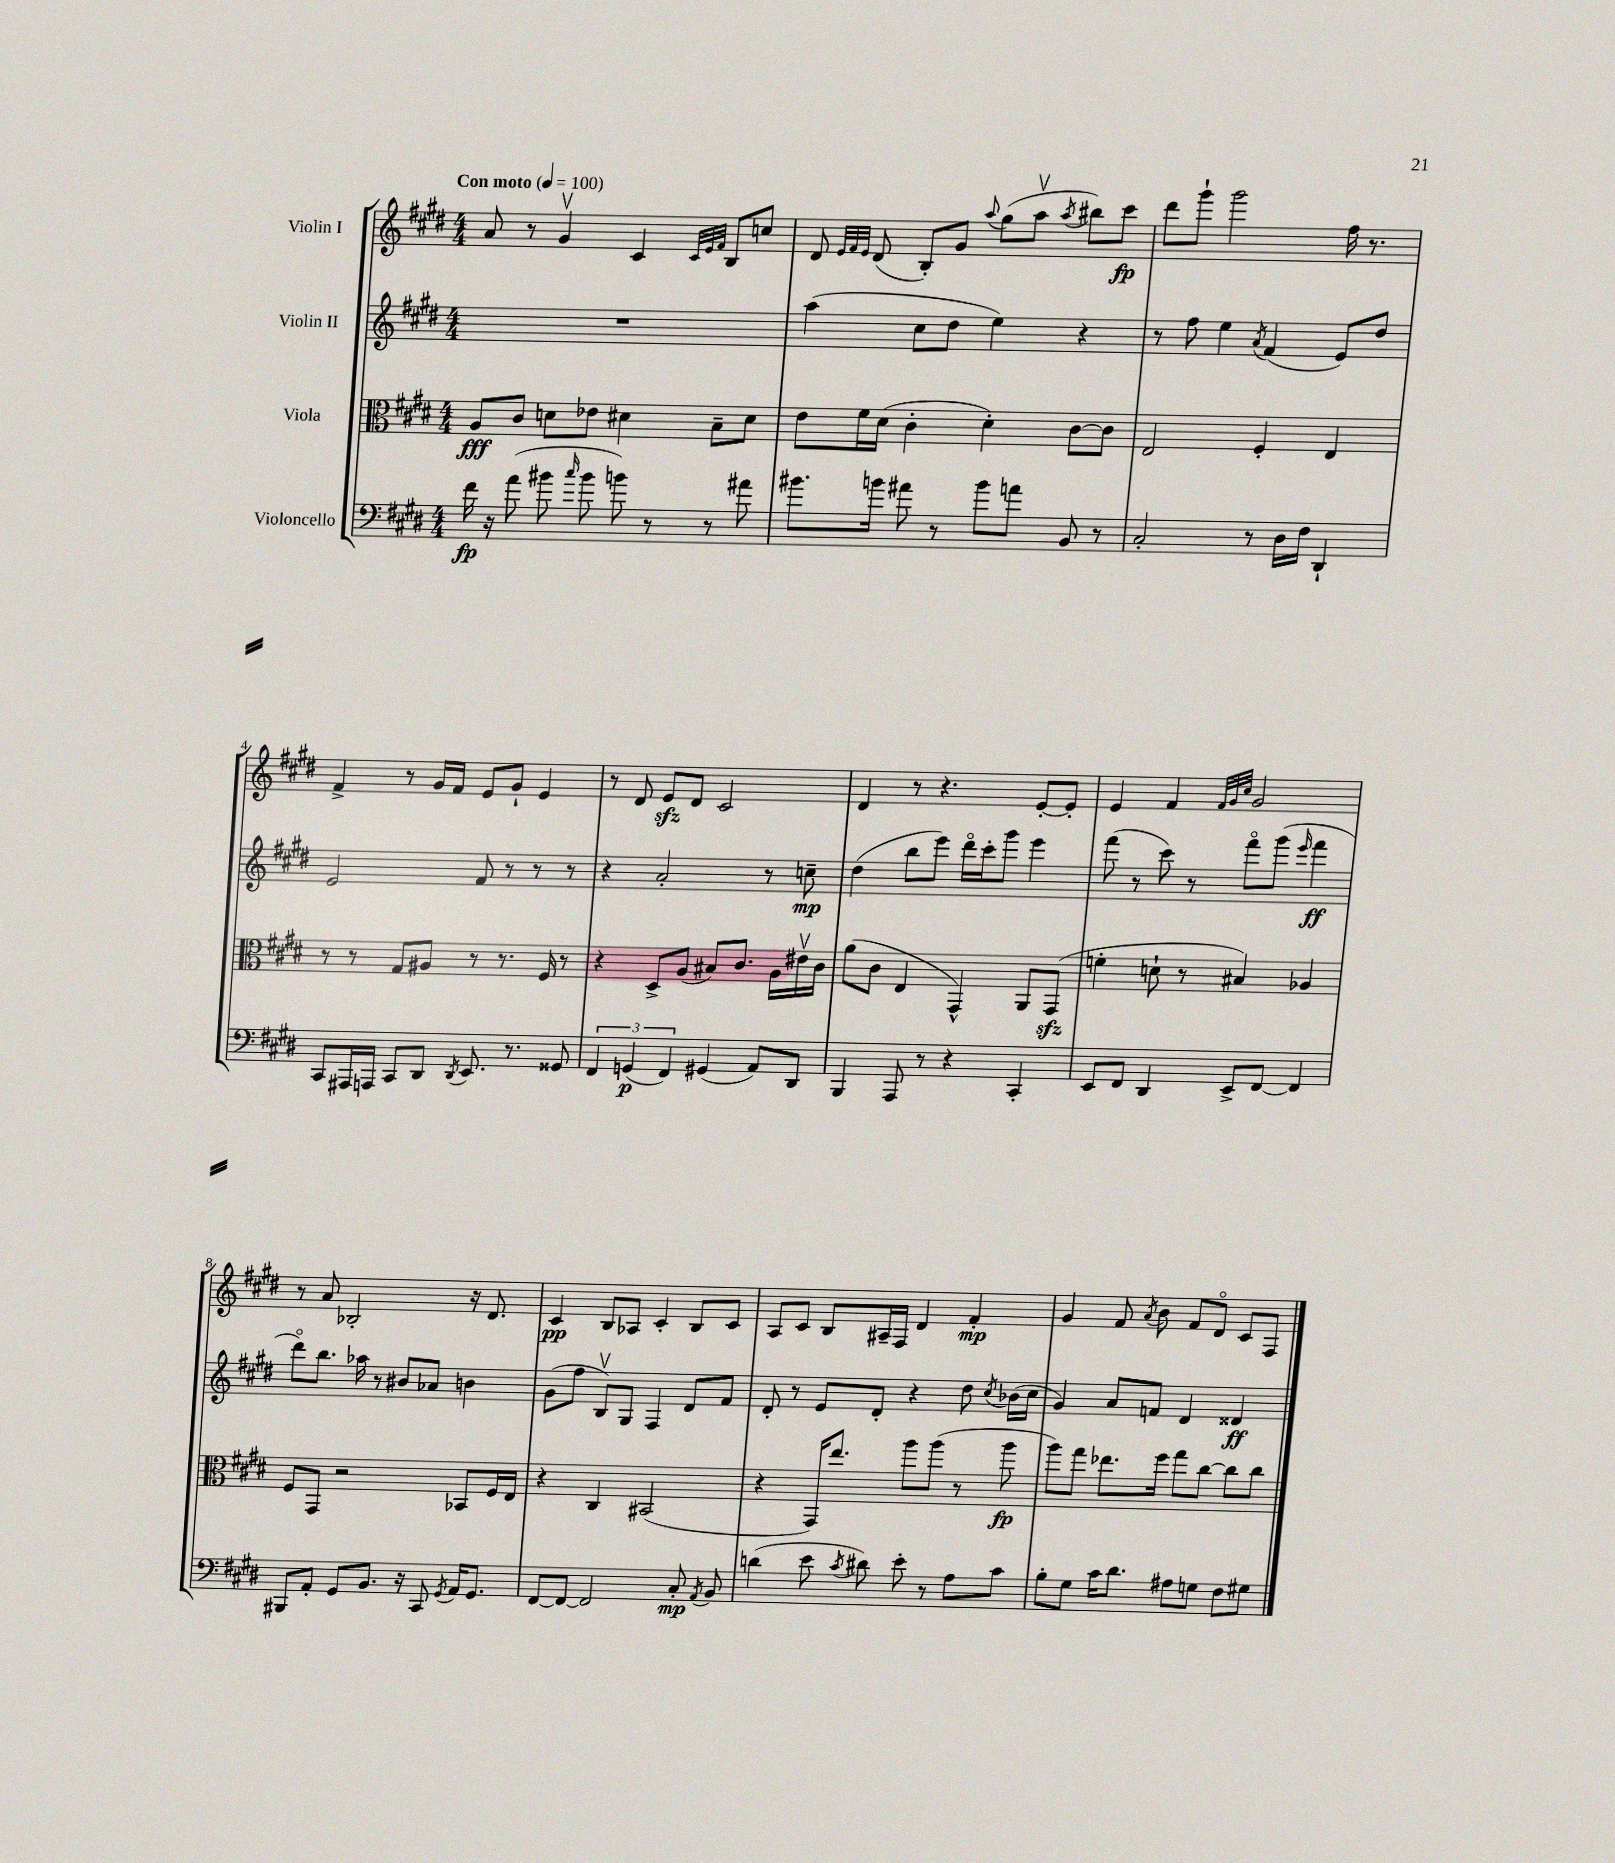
<<
\new StaffGroup <<
\new Staff = "s0" \with { instrumentName = "Violin I" } {
    \clef treble \key e \major \numericTimeSignature \time 4/4 \tempo "Con moto" 4 = 100
    \autoBeamOff a'8 r8 gis'4\upbow cis'4 \grace { cis'32[ e'32 fis'32] } b8[ c''8] |
    dis'8 \grace { e'32[ fis'32 e'32] } dis'8( b8[-.) gis'8] \appoggiatura { a''8 } gis''8[( a''8]\upbow \acciaccatura { a''8 } bis''8[) cis'''8]\fp |
    dis'''8[ gis'''8]-! gis'''2 fis''16 r8. |
    fis'4-> r8 gis'16[ fis'16] e'8[ gis'8]-! e'4 |
    r8 dis'8 e'8[\sfz dis'8] cis'2 |
    dis'4 r8 r4. e'8[~-. e'8]-. |
    e'4 fis'4 \grace { fis'32[ gis'32 cis''32] } gis'2 |
    r8 a'8 bes2-. r16 dis'8. |
    cis'4\pp b8[ aes8] cis'4-. b8[ cis'8] |
    a8[ cis'8] b8[ ais16-- fis16] dis'4 fis'4-.\mp |
    gis'4 fis'8 \acciaccatura { a'8 } b'8 fis'8[ dis'8]\flageolet cis'8[ fis8] \bar "|." |
}
\new Staff = "s1" \with { instrumentName = "Violin II" } {
    \clef treble \key e \major \numericTimeSignature \time 4/4
    \autoBeamOff R1 |
    a''4( cis''8[ dis''8] e''4) r4 |
    r8 fis''8 e''4 \acciaccatura { a'8 } fis'4( e'8[) dis''8] |
    e'2 fis'8 r8 r8 r8 |
    r4 a'2-. r8 c''8--\mp |
    dis''4( b''8[ e'''8]) dis'''16[\flageolet cis'''16-. gis'''8] e'''4 |
    fis'''8( r8 cis'''8) r8 fis'''8[\flageolet gis'''8]( \grace { e'''16 } fis'''4\ff |
    dis'''8[\flageolet) b''8.] aes''16 r8 bis'8[ aes'8] b'4 |
    gis'8[( fis''8] b8[\upbow) gis8] fis4 dis'8[ fis'8] |
    dis'8-. r8 e'8[ dis'8]-. r4 dis''8 \acciaccatura { cis''8 } bes'16[( cis''16] |
    gis'4) a'8[ f'8] dis'4 disis'4\ff \bar "|." |
}
\new Staff = "s2" \with { instrumentName = "Viola" } {
    \clef alto \key e \major \numericTimeSignature \time 4/4
    \autoBeamOff a8[\fff cis'8] d'8[ ees'8] dis'4 b8[-- dis'8] |
    e'8[ fis'16 dis'16]( cis'4-. dis'4-.) cis'8[~ cis'8] |
    e2 fis4-. e4 |
    r8 r8 gis8[ ais8] r8 r8. fis16 r8 |
    r4 dis8[-> a8]( bis8[) cis'8.] a16[ eis'16\upbow cis'16] |
    a'8[( cis'8] e4 gis,4-^) a,8[ gis,8]\sfz( |
    f'4-. d'8-! r8 bis4) aes4 |
    fis8[ gis,8] r2 bes,8[ fis16 e16] |
    r4 cis4 bis,2( |
    r4 gis,16[) e''8.] a''8[ a''8]( r8 a''8\fp |
    a''8[) gis''8] ees''8.[ fis''16] gis''8[ cis''8]~ cis''8[ cis''8] \bar "|." |
}
\new Staff = "s3" \with { instrumentName = "Violoncello" } {
    \clef bass \key e \major \numericTimeSignature \time 4/4
    \autoBeamOff fis'16\fp r16 a'8( bis'8 \grace { cis''16 } bis'8 b'8) r8 r8 ais'8 |
    bis'8.[ b'16] ais'8 r8 b'8[ a'8] b,8 r8 |
    cis2-. r8 dis16[ fis16] dis,4-! |
    cis,8[ ais,,16 a,,16] cis,8[ dis,8] \acciaccatura { dis,8 } e,8. r8. gisis,8 |
    \tuplet 3/2 { fis,4 g,4\p( fis,4) } gis,4( a,8[) dis,8] |
    b,,4 a,,8 r8 r4 cis,4-. |
    e,8[ fis,8] dis,4 e,8[-> fis,8]~ fis,4 |
    bis,,8[ a,8]-. gis,8[ b,8.] r16 cis,8 \acciaccatura { gis,8 } a,16[ gis,8.] |
    fis,8[~ fis,8]~ fis,2 cis8-.\mp \acciaccatura { a,8 } b,8 |
    d'4( e'8 \acciaccatura { cis'8 } dis'8) e'8-. r8 a8[ cis'8] |
    b8[-. gis8] cis'16[ dis'8.] ais8[ g8] fis8[ gis8] \bar "|." |
}
>>
>>
